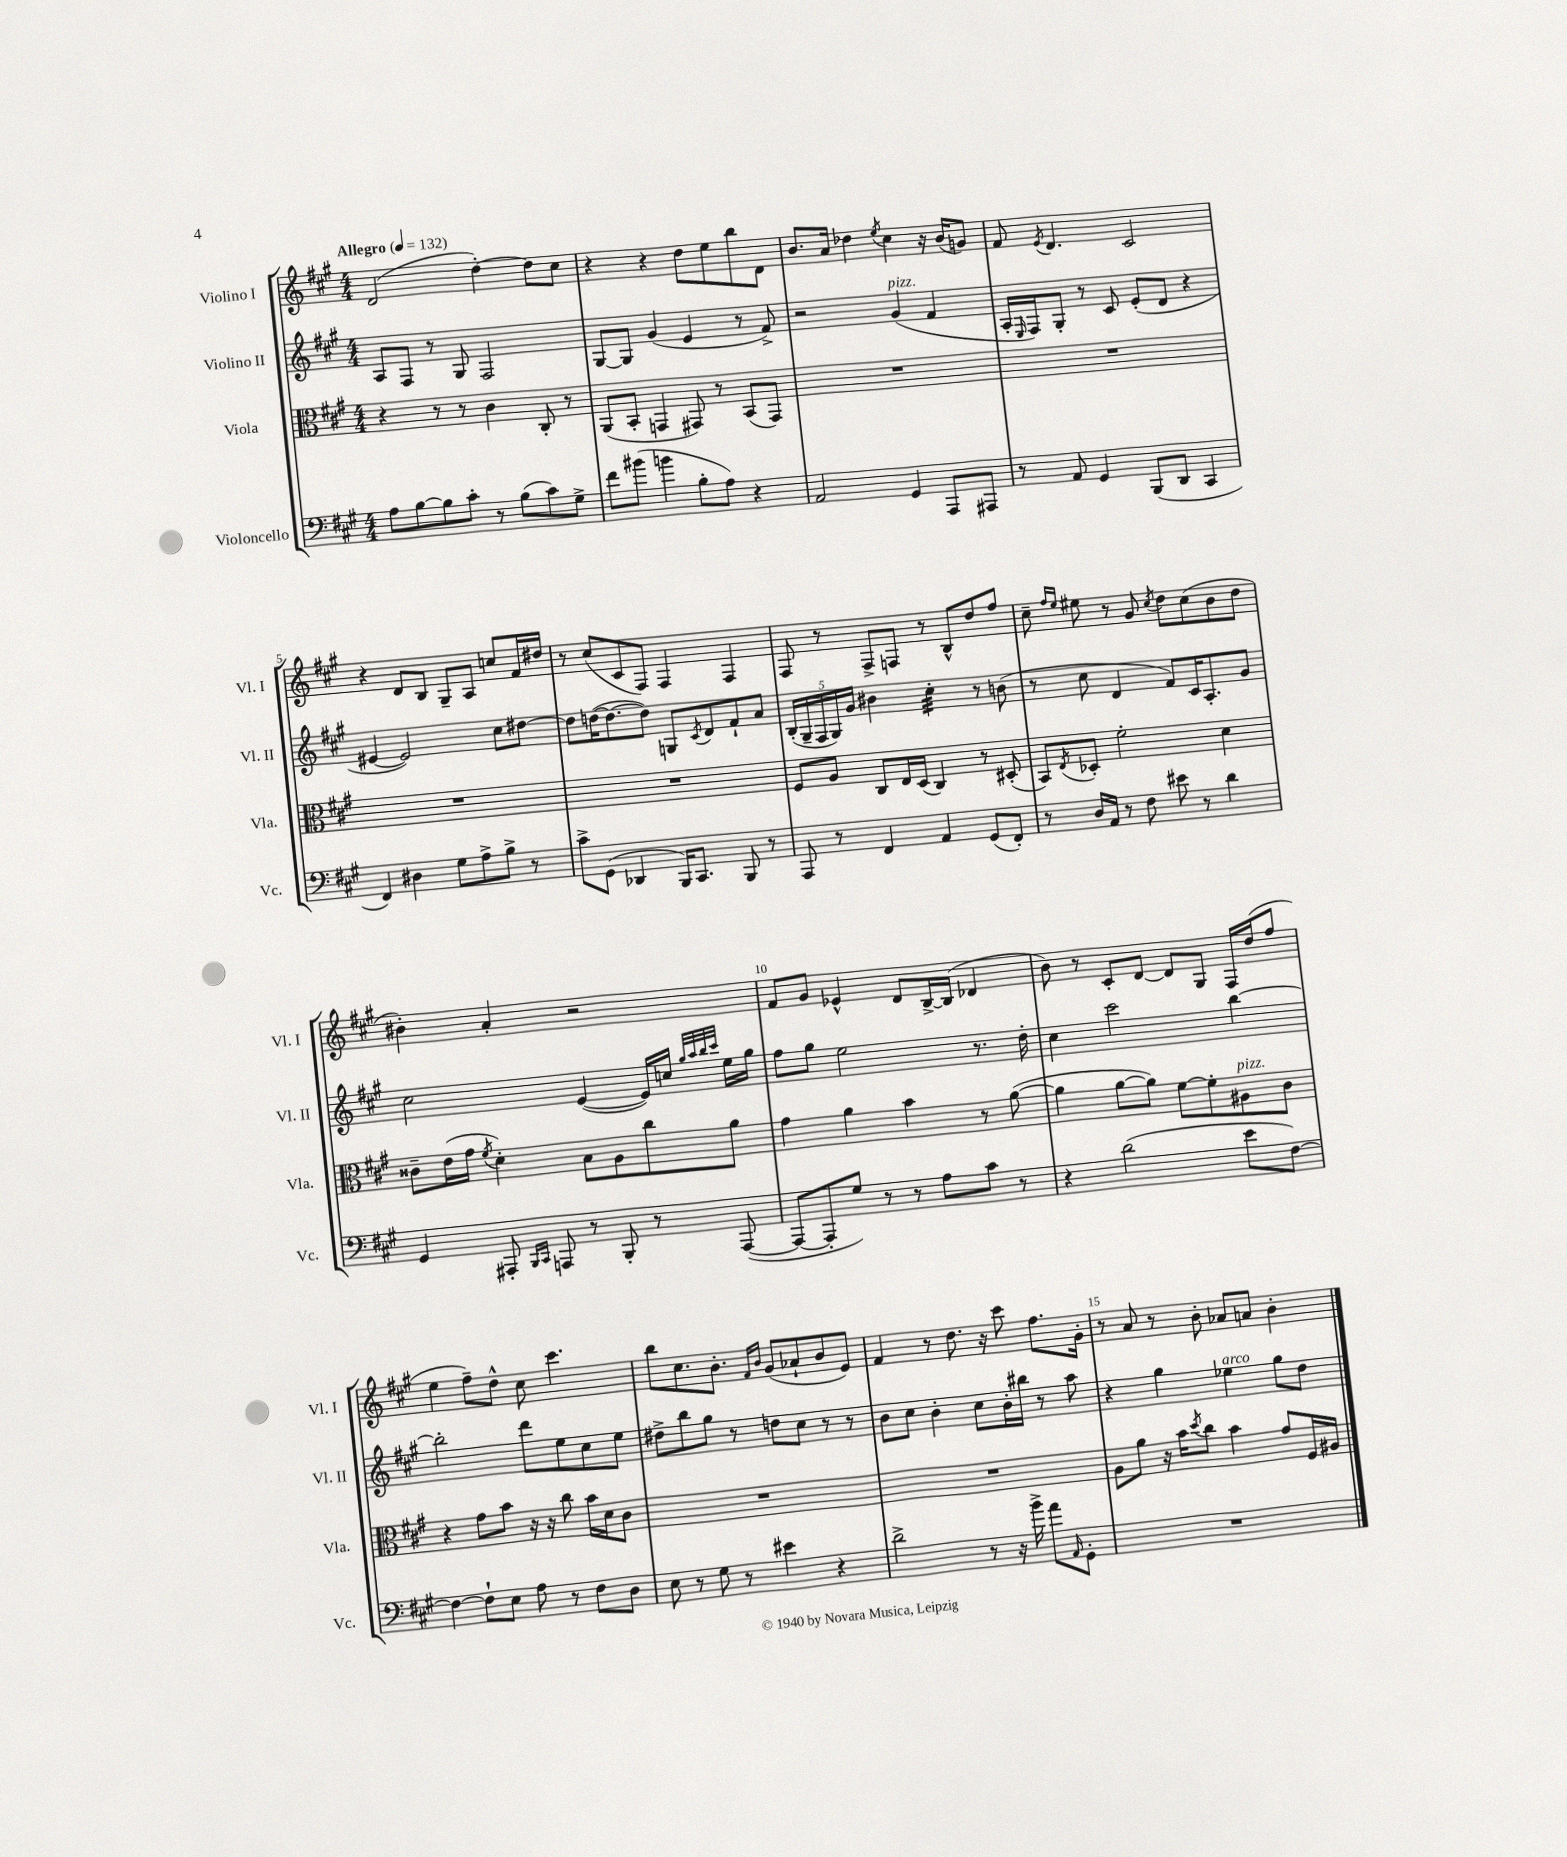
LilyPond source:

<<
\new StaffGroup <<
\new Staff = "s0" \with { instrumentName = "Violino I" shortInstrumentName = "Vl. I" } {
    \clef treble \key a \major \numericTimeSignature \time 4/4 \tempo "Allegro" 4 = 132
    d'2( d''4~-.) d''8 cis''8 |
    r4 r4 d''8 e''8 b''8 d'8 |
    b'8. a'16 des''4 \acciaccatura { e''8 } cis''4 r16 b'16( g'8) |
    fis'8 \acciaccatura { e'8 } d'4. cis'2 |
    r4 d'8 b8 gis8-- a8 c''8 fis'16 dis''16 |
    r8 cis''8( cis'8 fis8) fis4 fis4 |
    fis8 r8 fis8-> f8 r8 b8-^ d''8 fis''8 |
    cis''8-- \grace { fis''16 e''16 } eis''8 r8 gis'8 \acciaccatura { cis''8 } d''8 cis''8( b'8 d''8 |
    bis'4-.) a'4-. r2 |
    fis'8 gis'8 ees'4-^ d'8 b16~-> b16( des'4 |
    b'8) r8 cis'8-. d'8~ d'8 gis8 fis16 d''16( fis''8 |
    e''4 fis''8--) d''8-^ cis''8 cis'''4. |
    b''8 cis''8. b'8.-. \grace { fis'16 b'16 } gis'8( aes'8-! b'8 e'8) |
    fis'4 r8 d''8. r16 cis'''8 fis''8. gis'16-. |
    r8 a'8 r8 b'8-. aes'8 a'8 b'4-. \bar "|." |
}
\new Staff = "s1" \with { instrumentName = "Violino II" shortInstrumentName = "Vl. II" } {
    \clef treble \key a \major \numericTimeSignature \time 4/4
    a8 fis8 r8 gis8 fis2 |
    gis8~ gis8 gis'4( e'4 r8 fis'8->) |
    r2 gis'4^\markup { \italic "pizz." }( fis'4 |
    a16-. \grace { e16 } fis16) gis8-. r8 cis'8 e'8-.( d'8 r4 |
    eis'4~ eis'2) cis''8 dis''8~ |
    dis''8 d''16~( d''8.~ d''8) g8 \acciaccatura { cis'8 } d'8 fis'8-! a'8 |
    \tuplet 5/4 { b16-.( gis16-- fis16 gis16) gis'16 } bis'4 cis''4:32-. r8 b'8( |
    r8 cis''8 d'4 fis'8) cis'16 a8.-. gis'8 |
    cis''2 e'4~( e'16) c''16 \grace { gis''32 a''32 b''32 cis'''32 } e''16 gis''16 |
    fis''8 gis''8 e''2 r8. d''16-. |
    cis''4 cis'''2 b''4~ |
    b''2-. d'''8 e''8 cis''8 e''8 |
    dis''8-> b''8 gis''8 r8 d''8 cis''8 r8 r8 |
    b'8 cis''8 b'4-. cis''8 b'16-. bis''16 r8 a''8 |
    r4 gis''4 ees''4^\markup { \italic "arco" } gis''8 d''8 \bar "|." |
}
\new Staff = "s2" \with { instrumentName = "Viola" shortInstrumentName = "Vla." } {
    \clef alto \key a \major \numericTimeSignature \time 4/4
    r4 r8 r8 cis'4 cis8-. r8 |
    a,8( b,8-. g,4 gis,8) r8 b,8( gis,8) |
    R1 |
    R1 |
    R1 |
    R1 |
    fis8 a8 cis8 e16 d16( cis4) r8 dis8-.( |
    b,8) \acciaccatura { e8 } des8-. fis'2-. d'4 |
    cisis'8-- e'16( gis'16 \acciaccatura { fis'8 } d'4-.) b8 a8 cis''8 a'8 |
    gis'4 a'4 b'4 r8 a'8~( |
    a'4 a'8~ a'8) fis'8~ fis'8-. ais8^\markup { \italic "pizz." } cis'8 |
    r4 gis'8 b'8 r16 r16 cis''8 b'16 d'16 cis'8 |
    R1 |
    R1 |
    a8 a'8 r16 b'16 \acciaccatura { d''8 } cis''8 b'4 gis'8 fis16 ais16 \bar "|." |
}
\new Staff = "s3" \with { instrumentName = "Violoncello" shortInstrumentName = "Vc." } {
    \clef bass \key a \major \numericTimeSignature \time 4/4
    a8 b8~ b8 cis'8-. r8 b8( cis'8) gis8-> |
    fis'8 bis'8( b'4 b8-. a8) r4 |
    a,2 gis,4 a,,8 ais,,8 |
    r8 a,8 gis,4 b,,8( d,8 cis,4 |
    fis,4) dis4 gis8 a8-> b8-> r8 |
    cis'8-> gis,8( des,4 b,,16) cis,8. b,,8 r8 |
    a,,8 r8 fis,4 a,4 gis,8( fis,8-.) |
    r8 d16 a,16 r8 fis8 eis'8 r8 d'4 |
    gis,4 ais,,8-. \grace { b,,16 cis,16 } a,,8 r8 b,,8-. r8 a,,8~( |
    a,,8~ a,,8-. gis8) r8 r8 a8 cis'8 r8 |
    r4 d'2( e'8 fis8~) |
    fis4~ fis8-! e8 a8 r8 fis8 d8 |
    e8 r8 gis8 r8 eis'4 r4 |
    d'2-> r8 r16 b'16-> a'8 \grace { a,16 } gis,8-. |
    R1 \bar "|." |
}
>>
>>
\layout { \context { \Score \override BarNumber.break-visibility = ##(#f #t #t) barNumberVisibility = #(every-nth-bar-number-visible 5) } }
